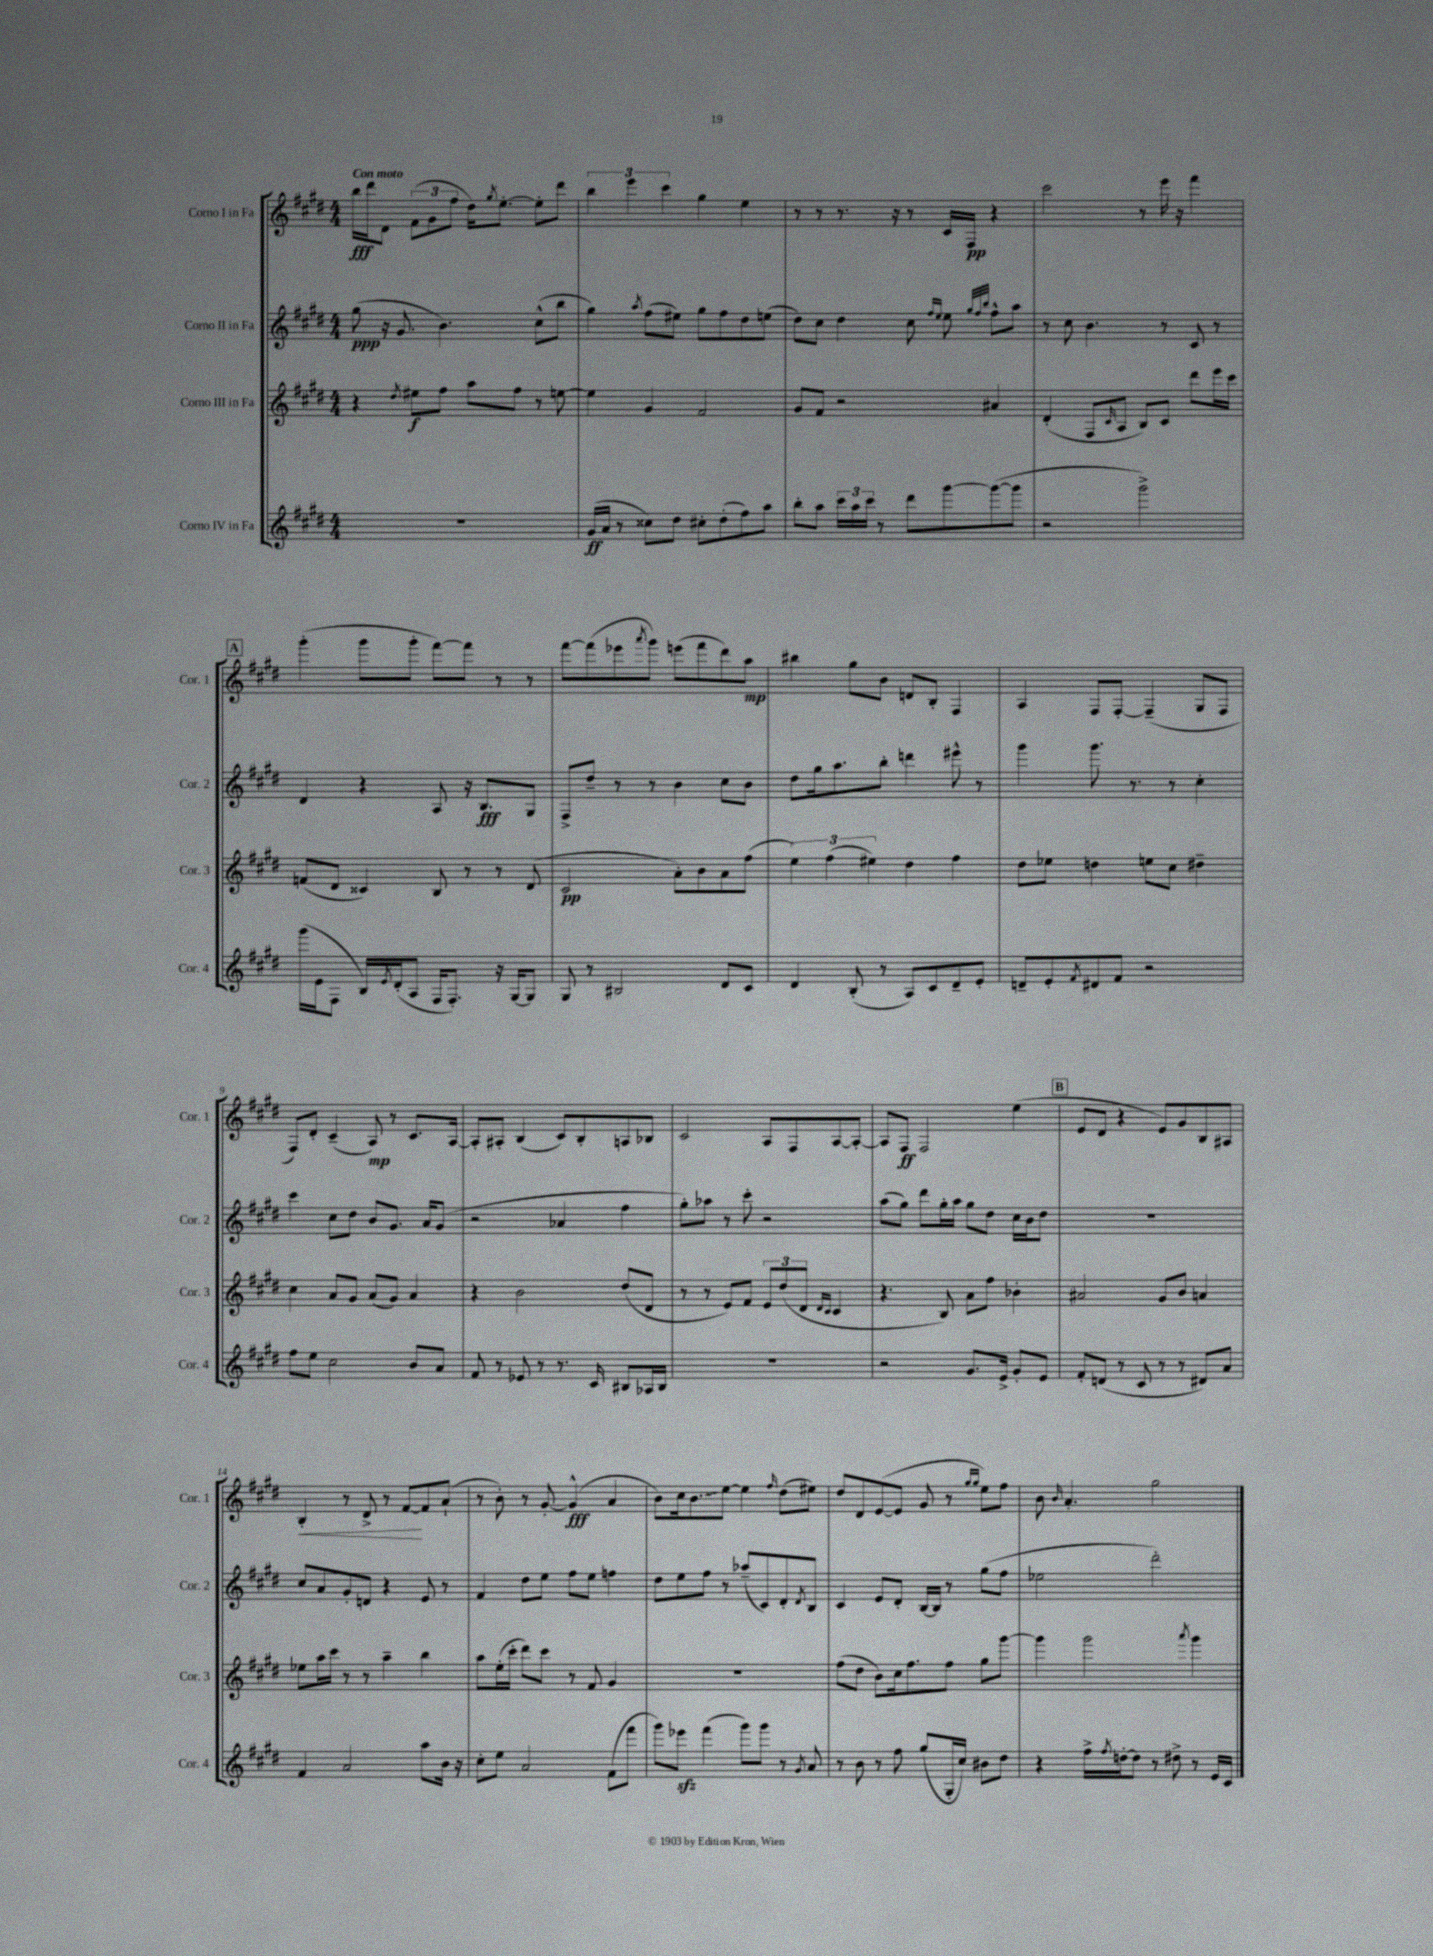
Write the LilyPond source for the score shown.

<<
\new StaffGroup <<
\new Staff = "s0" \with { instrumentName = "Corno I in Fa" shortInstrumentName = "Cor. 1" } {
    \clef treble \key e \major \numericTimeSignature \time 4/4 \tempo "Con moto"
    b''16\fff dis'''16 dis'8 \tuplet 3/2 { fis'8( gis'8 fis''8 } dis''16) \acciaccatura { gis''8 } e''8.~-. e''8-. dis'''8 |
    \tuplet 3/2 { b''4 e'''4 cis'''4 } gis''4 e''4 |
    r8 r8 r8. r16 r8 cis'16 fis16\pp r4 |
    cis'''2 r8 e'''16 r16 fis'''4 |
    \mark \markup { \box "A" } gis'''4-.( gis'''8 gis'''8-. fis'''8~) fis'''8 r8 r8 |
    fis'''8~ fis'''8( ees'''8 \acciaccatura { a'''8 } gis'''8) e'''8( fis'''8 dis'''8) a''8\mp |
    bis''4 gis''8 b'8 d'8 b8-. fis4 |
    a4 fis8 fis8~-. fis4--( gis8 fis8 |
    fis8) dis'8-. cis'4--( a8\mp) r8 cis'8. a16~ |
    a8-. ais8-. b4( cis'8) b8-. a8 bes8 |
    cis'2 a8 fis8 a8~ a8~-. |
    a8 fis8\ff fis2 e''4( |
    \mark \markup { \box "B" } e'8 dis'8 r4 e'8) gis'8 b8 ais8 |
    b4-.\< r8 dis'8-> r8 fis'8~\! fis'8 a'8-!( |
    r8 b'8-.) r8 gis'8~-. gis'4-^\fff( a'4 |
    b'8) cis''16 \once \override Glissando.style = #'zigzag b'8.\glissando e''8~ e''4 \grace { fis''16 } dis''8( eis''8) |
    dis''8 dis'8 e'8~( e'8 gis'8 r8 \grace { gis''16 gis''16 } e''8) fis''8 |
    b'8 \grace { b'16 } a'4.-. gis''2 \bar "|." |
}
\new Staff = "s1" \with { instrumentName = "Corno II in Fa" shortInstrumentName = "Cor. 2" } {
    \clef treble \key e \major \numericTimeSignature \time 4/4
    gis''8\ppp( r16 gis'8. b'4.) cis''8-^( b''8 |
    gis''4) \acciaccatura { a''8 } fis''8( eis''8) gis''8 fis''8 dis''8 e''8( |
    dis''8) cis''8 dis''4 cis''8 \grace { fis''16 e''16 } e''8 \grace { gis''32 fis''32 b''32 } fis''8-^ a''8 |
    r8 cis''8 b'4. r8 cis'8 r8 |
    \mark \markup { \box "A" } dis'4 r4 a8 r16 b8.\fff gis8 |
    fis8-> dis''8-- r8 r8 b'4 cis''8 b'8 |
    dis''8 gis''16 a''8. b''8-. d'''4 eis'''8-^ r8 |
    gis'''4 gis'''8. r8. r8 cis''4-. |
    cis'''4 cis''8 dis''8 b'8 gis'8. a'16 gis'8( |
    r2 aes'4 fis''4 |
    gis''8-.) aes''8 r8 cis'''8-. r2 |
    a''8( gis''8) dis'''8 gis''16-. a''16 gis''8 dis''8 cis''16 b'16 dis''8 |
    \mark \markup { \box "B" } R1 |
    cis''8 a'8 gis'8-. d'8 r4 e'8 r8 |
    fis'4 dis''8 e''8 fis''8 e''8 f''4 |
    dis''8 e''8 fis''8 r8 aes''8--( cis'8) dis'8-. \acciaccatura { dis'8 } b8 |
    cis'4 e'8 dis'8-. b16~ b16 r8 gis''8( fis''8 |
    ees''2 dis'''2-.) \bar "|." |
}
\new Staff = "s2" \with { instrumentName = "Corno III in Fa" shortInstrumentName = "Cor. 3" } {
    \clef treble \key e \major \numericTimeSignature \time 4/4
    r4 \acciaccatura { dis''8 } eis''8\f fis''8 a''8 fis''8 r8 e''8~ |
    e''4 gis'4 fis'2 |
    gis'8 fis'8 r2 ais'4 |
    dis'4-.( fis8 \grace { cis'16 } a8 b8) cis'8 dis'''8 e'''16 cis'''16 |
    \mark \markup { \box "A" } f'8( dis'8 cisis'4) b8 r8 r8 dis'8( |
    cis'2\pp a'8-.) b'8 a'8 fis''8( |
    \tuplet 3/2 { e''4) fis''4( eis''4) } dis''4 fis''4 |
    dis''8 ees''8 d''4 e''8 cis''8 dis''4-- |
    cis''4 a'8 gis'8 a'8( gis'8) a'4 |
    r4 b'2 dis''8( dis'8 |
    r8 r8 e'8) fis'8 \tuplet 3/2 { e'8 dis''8( dis'8 } \grace { dis'16 cis'16 } cis'4 |
    r4. b8) a'8 fis''8 bes'4-. |
    \mark \markup { \box "B" } ais'2 gis'8 b'8 a'4 |
    ees''8 a''16 cis'''16 r8 r8 a''4-- b''4 |
    a''8 e''16-.( cis'''16-. dis'''8) cis'''8 r8 fis'8 gis'4 |
    R1 |
    fis''8( dis''8 b'8) cis''16 fis''8. fis''8 gis''8 gis'''8~ |
    gis'''4 gis'''2 \acciaccatura { a'''8 } gis'''4 \bar "|." |
}
\new Staff = "s3" \with { instrumentName = "Corno IV in Fa" shortInstrumentName = "Cor. 4" } {
    \clef treble \key e \major \numericTimeSignature \time 4/4
    R1 |
    gis'16\ff( a'16 r8 cisis''8) dis''8 cis''8-. dis''8-.( fis''8) a''8 |
    b''8-. a''8 \tuplet 3/2 { cis'''16 a''16 cis'''16 } r8 dis'''8 gis'''8~ gis'''8~( gis'''8 |
    r2 gis'''2->) |
    \mark \markup { \box "A" } gis'''16( e'16 fis8 b16) \acciaccatura { e'8 } dis'16-.( a8 fis16 fis8.-.) r16 gis16~ gis8 |
    gis8 r8 bis2 dis'8 cis'8 |
    dis'4 b8-.( r8 a8) cis'8 dis'8-- e'8-. |
    d'8-- e'8-. \acciaccatura { fis'8 } dis'8 fis'8 r2 |
    fis''8 e''8 cis''2 b'8 a'8 |
    fis'8 r8 ees'8 r8 r8. cis'16 bis8 aes16 bis16 |
    R1 |
    r2 gis'8. e'16-> gis'8-. e'8 |
    \mark \markup { \box "B" } fis'8-. d'8( r8 cis'8 r8 r8 dis'8) a'8 |
    fis'4 a'2 a''8 b'16 r16 |
    cis''8-. e''8 a'2 fis'8( fis'''8 |
    gis'''8) ees'''8\sfz fis'''4( gis'''8) gis'''8 r8 \acciaccatura { gis'8 } a'8 |
    r8 b'8 r8 fis''8 gis''8( gis16-. cis''16) bis'8 dis''8 |
    r4 fis''16-> \acciaccatura { fis''8 } d''16~-. d''8 r8 dis''8-> r8 e'16 cis'16 \bar "|." |
}
>>
>>
